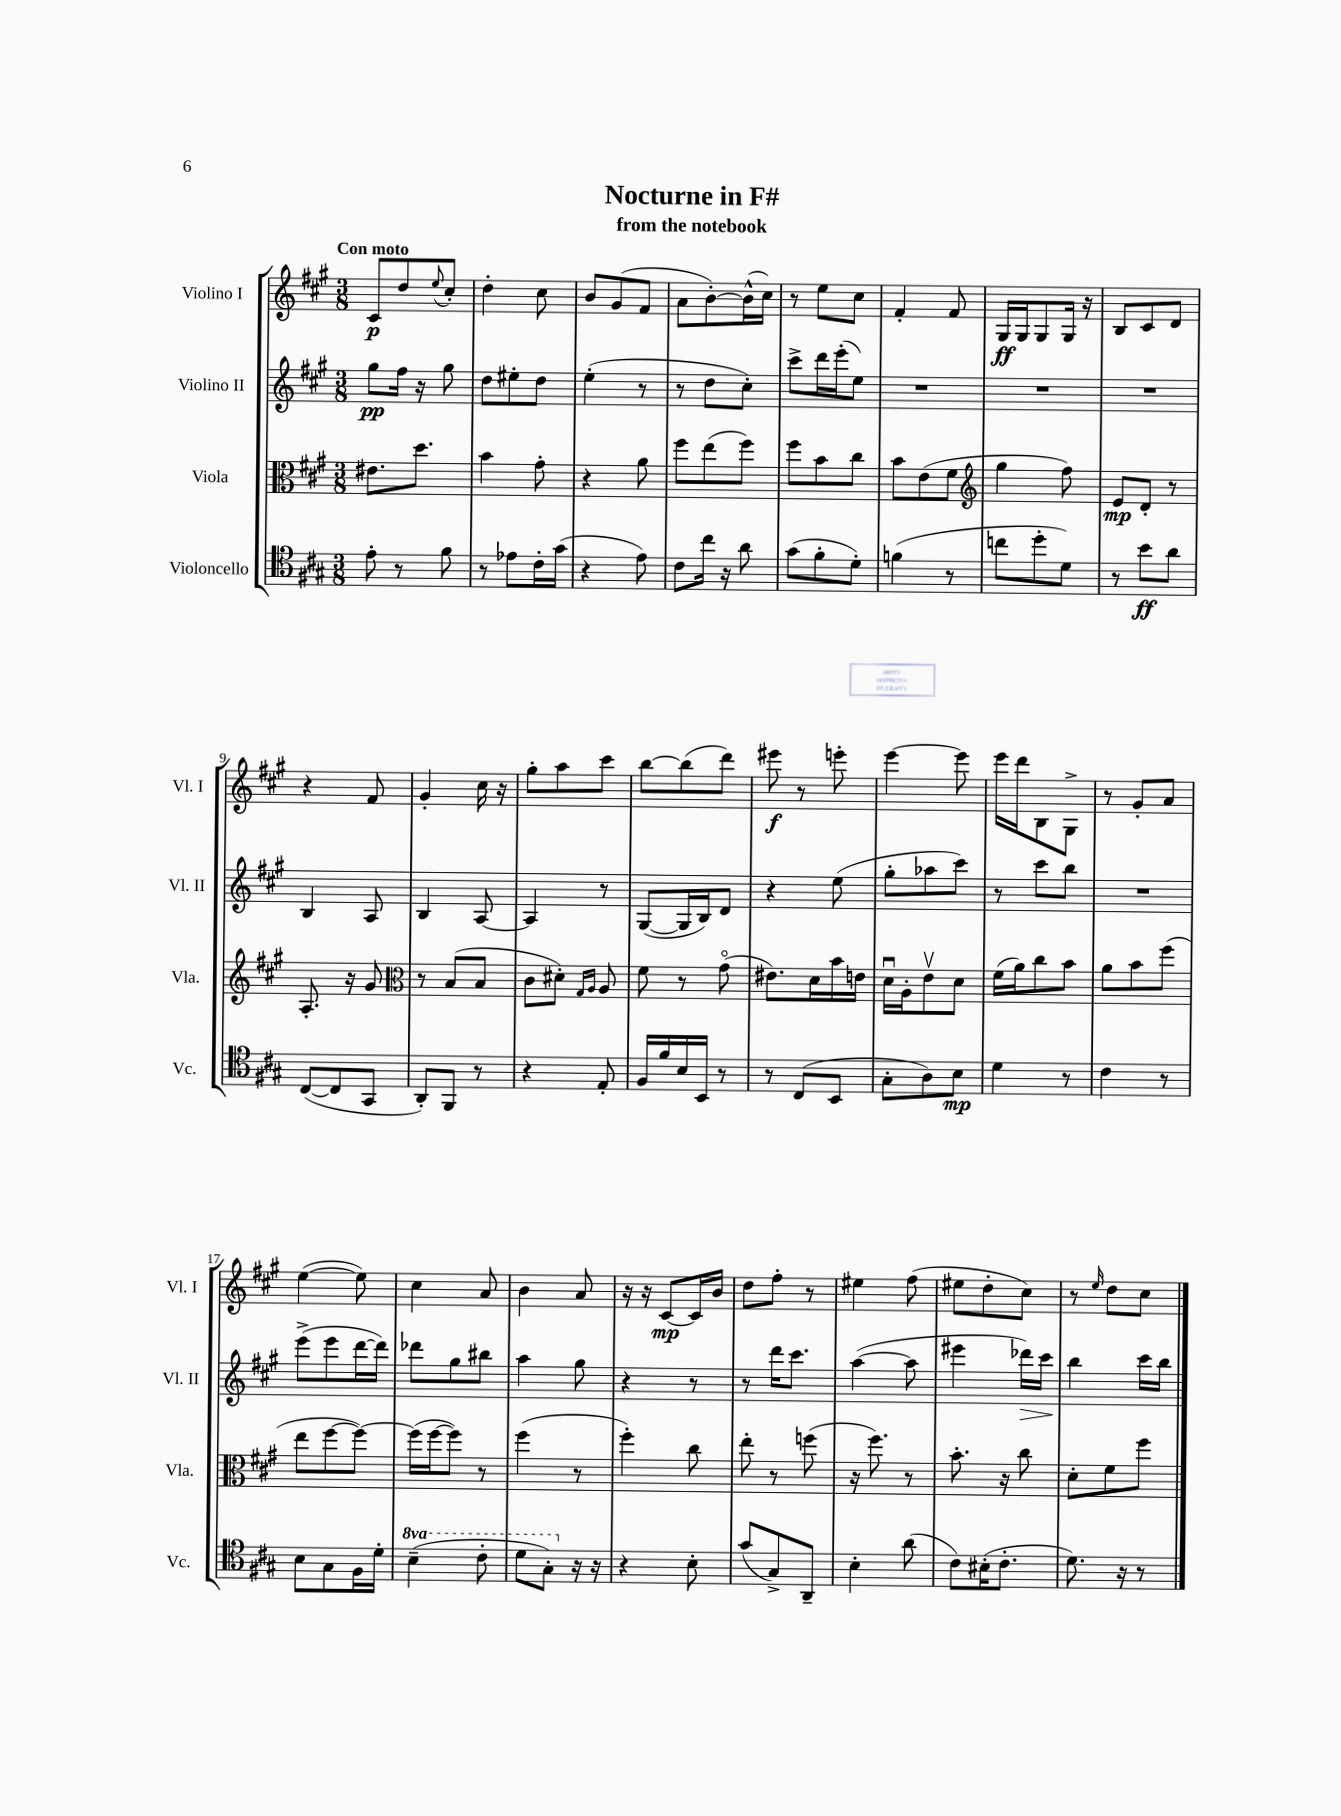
\header { title = "Nocturne in F#" subtitle = "from the notebook" }
<<
\new StaffGroup <<
\new Staff = "s0" \with { instrumentName = "Violino I" shortInstrumentName = "Vl. I" } {
    \clef treble \key a \major \numericTimeSignature \time 3/8 \tempo "Con moto"
    cis'8\p d''8 \appoggiatura { e''8 } cis''8-. |
    d''4-. cis''8 |
    b'8 gis'8( fis'8 |
    a'8 b'8~-.) b'16-^( cis''16) |
    r8 e''8 cis''8 |
    fis'4-. fis'8 |
    gis16\ff gis16 gis8 gis16 r16 |
    b8 cis'8 d'8 |
    r4 fis'8 |
    gis'4-. cis''16 r16 |
    gis''8-. a''8 cis'''8 |
    b''8~ b''8( d'''8) |
    eis'''8\f r8 e'''8-. |
    e'''4~ e'''8 |
    e'''16 d'''16 b8 gis8-> |
    r8 gis'8-. a'8 |
    e''4~( e''8) |
    cis''4 a'8 |
    b'4 a'8 |
    r16 r16 cis'8~\mp cis'16 b'16 |
    d''8 fis''8-. r8 |
    eis''4 fis''8( |
    eis''8 d''8-. cis''8) |
    r8 \grace { e''16 } d''8 cis''8 \bar "|." |
}
\new Staff = "s1" \with { instrumentName = "Violino II" shortInstrumentName = "Vl. II" } {
    \clef treble \key a \major \numericTimeSignature \time 3/8
    gis''8\pp fis''16 r16 gis''8 |
    d''8 eis''8-. d''8 |
    e''4-.( r8 |
    r8 d''8 cis''8-.) |
    cis'''8-> d'''16 e'''16-.( e''8) |
    R4. |
    R4. |
    R4. |
    b4 a8 |
    b4 a8~ |
    a4 r8 |
    gis8~( gis16 b16) d'8 |
    r4 e''8( |
    gis''8-. aes''8 cis'''8) |
    r8 cis'''8 b''8 |
    R4. |
    e'''8->( e'''8 d'''16~ d'''16) |
    des'''8 gis''8 bis''8 |
    a''4 gis''8 |
    r4 r8 |
    r8 d'''16 cis'''8. |
    a''4~( a''8 |
    eis'''4 des'''16\>) cis'''16 |
    b''4\! cis'''16 b''16 \bar "|." |
}
\new Staff = "s2" \with { instrumentName = "Viola" shortInstrumentName = "Vla." } {
    \clef alto \key a \major \numericTimeSignature \time 3/8
    eis'8. d''8. |
    b'4 gis'8-. |
    r4 a'8 |
    fis''8 e''8( fis''8) |
    fis''8 b'8 cis''8 |
    b'8 e'8( fis'8 |
    \clef treble gis''4 fis''8) |
    e'8\mp d'8-. r8 |
    a8.-. r16 gis'8 |
    \clef alto r8 b8( b8 |
    cis'8 dis'8-.) \grace { gis16 a16 } a8 |
    fis'8 r8 gis'8\flageolet( |
    eis'8.) d'16 b'16 e'16 |
    d'16\downbow a16-. e'8\upbow d'8 |
    fis'16( a'16) cis''8 b'8 |
    a'8 b'8 fis''8( |
    e''8 fis''8~ fis''8~) |
    fis''16( fis''16~ fis''8) r8 |
    fis''4( r8 |
    fis''4-.) cis''8 |
    e''8-. r8 f''8( |
    r16 fis''8.) r8 |
    b'8.-. r16 cis''8 |
    d'8-. fis'8 fis''8 \bar "|." |
}
\new Staff = "s3" \with { instrumentName = "Violoncello" shortInstrumentName = "Vc." } {
    \clef tenor \key a \major \numericTimeSignature \time 3/8 \set Staff.ottavationMarkups = #ottavation-simple-ordinals
    e'8-. r8 fis'8 |
    r8 ees'8 cis'16-. gis'16( |
    r4 e'8) |
    cis'8 cis''16 r16 a'8 |
    gis'8( fis'8-. d'8-.) |
    f'4( r8 |
    c''8 d''8-. d'8) |
    r8 b'8\ff a'8 |
    cis8~( cis8 gis,8 |
    a,8-.) fis,8 r8 |
    r4 e8-. |
    fis16 fis'16 b16 b,16 r8 |
    r8 cis8( b,8 |
    gis8-. a8) b8\mp |
    d'4 r8 |
    cis'4 r8 |
    b8 gis8 fis16 d'16-. |
    \ottava #1 b'4--( cis''8-. |
    d''8 gis'8-.) \ottava #0 r16 r16 |
    r4 b8-. |
    gis'8( gis8->) a,8-- |
    b4-. a'8( |
    cis'8) bis16-.( cis'8.-. |
    d'8.) r16 r8 \bar "|." |
}
>>
>>
